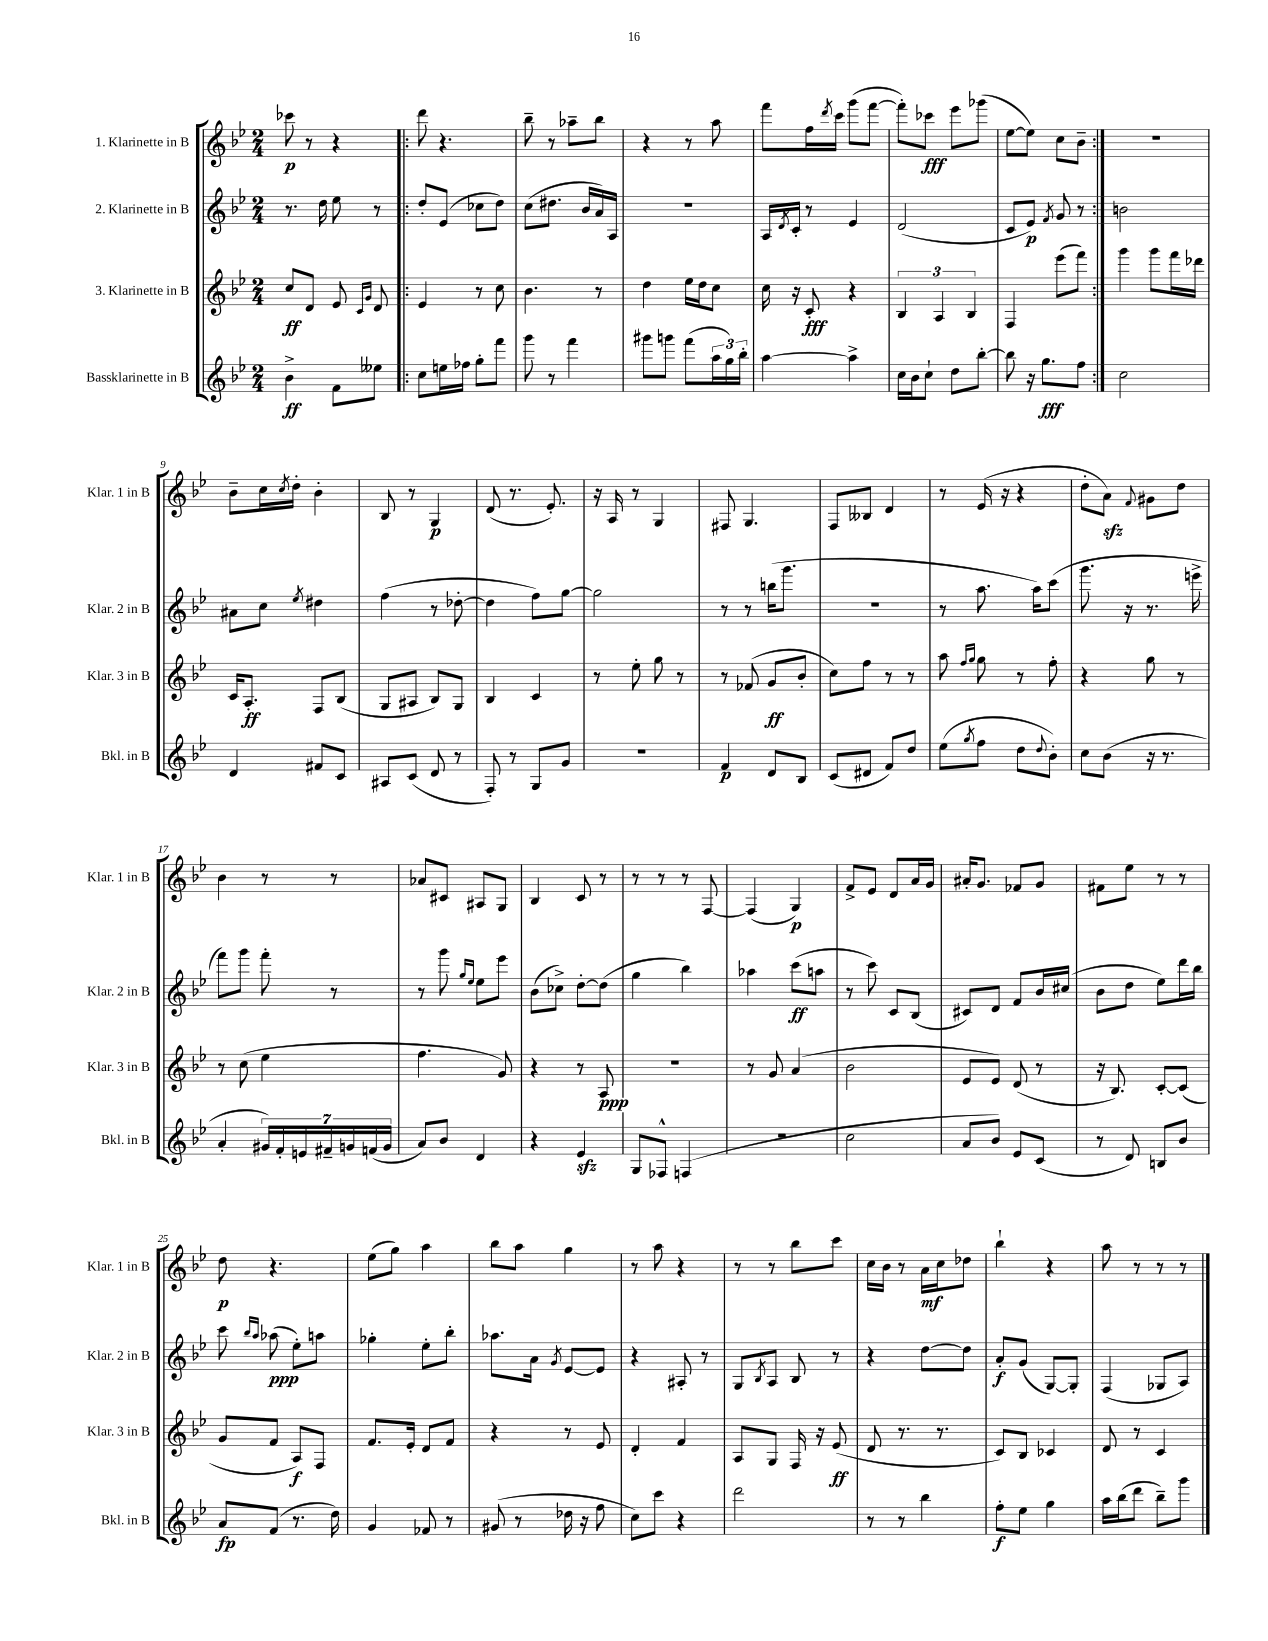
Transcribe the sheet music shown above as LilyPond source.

<<
\new StaffGroup <<
\new Staff = "s0" \with { instrumentName = "1. Klarinette in B" shortInstrumentName = "Klar. 1 in B" } {
    \clef treble \key bes \major \numericTimeSignature \time 2/4
    ces'''8\p r8 r4 |
    \repeat volta 2 { d'''8 r4. |
    bes''8-- r8 aes''8-- bes''8 |
    r4 r8 a''8 |
    f'''8 f''16 \acciaccatura { d'''8 } c'''16 g'''8( f'''8~ |
    f'''8-.) ces'''8\fff ees'''8 ges'''8( |
    ees''8~ ees''8) c''8 bes'8-- | }
    R2 |
    bes'8-- c''16 \acciaccatura { c''8 } d''16-. bes'4-. |
    bes8 r8 g4\p |
    d'8( r8. ees'8.-.) |
    r16 a16 r8 g4 |
    fis8 g4. |
    f8 beses8 d'4 |
    r8 ees'16( r16 r4 |
    d''8-. a'8\sfz) \appoggiatura { f'8 } gis'8 d''8 |
    bes'4 r8 r8 |
    aes'8 cis'8 ais8 g8 |
    bes4 c'8 r8 |
    r8 r8 r8 f8~ |
    f4( g4\p) |
    f'8-> ees'8 d'8 a'16 g'16 |
    ais'16-. g'8. fes'8 g'8 |
    fis'8 ees''8 r8 r8 |
    d''8\p r4. |
    ees''8( g''8) a''4 |
    bes''8 a''8 g''4 |
    r8 a''8 r4 |
    r8 r8 bes''8 c'''8 |
    c''16 bes'16 r8 a'16\mf c''16 des''8 |
    bes''4-! r4 |
    a''8 r8 r8 r8 \bar "|." |
}
\new Staff = "s1" \with { instrumentName = "2. Klarinette in B" shortInstrumentName = "Klar. 2 in B" } {
    \clef treble \key bes \major \numericTimeSignature \time 2/4
    r8. d''16 ees''8 r8 |
    \repeat volta 2 { d''8-. ees'8( ces''8 d''8) |
    c''8( dis''8. bes'16 a'16) a16 |
    R2 |
    a16 \acciaccatura { d'8 } c'16-. r8 ees'4 |
    d'2( |
    c'8 ees'8\p) \acciaccatura { f'8 } g'8 r8 | }
    b'2 |
    ais'8 c''8 \acciaccatura { ees''8 } dis''4 |
    f''4( r8 des''8~-. |
    des''4 f''8) g''8~ |
    g''2 |
    r8 r8 b''16( g'''8. |
    r2 |
    r8 a''8. a''16) c'''8( |
    g'''8. r16 r8. e'''16-> |
    f'''8) g'''8 f'''8-. r8 |
    r8 g'''8 \grace { g''16 ees''16 } ees''8 ees'''8 |
    bes'8( ces''8->) d''8~-. d''8( |
    g''4 bes''4) |
    aes''4 c'''8\ff( a''8 |
    r8 c'''8) c'8 bes8( |
    cis'8) d'8 f'8 bes'16 cis''16( |
    bes'8 d''8 ees''8) d'''16 bes''16 |
    c'''8 \grace { bes''16 a''16 } aes''8\ppp( ees''8-.) a''8 |
    ges''4-. ees''8-. bes''8-. |
    aes''8. a'16 \acciaccatura { g'8 } ees'8~ ees'8 |
    r4 ais8-. r8 |
    g8 \acciaccatura { bes8 } a8 bes8 r8 |
    r4 d''8~ d''8 |
    a'8-.\f g'8( g8~) g8-. |
    f4( ges8 a8) \bar "|." |
}
\new Staff = "s2" \with { instrumentName = "3. Klarinette in B" shortInstrumentName = "Klar. 3 in B" } {
    \clef treble \key bes \major \numericTimeSignature \time 2/4
    c''8\ff d'8 ees'8 \grace { c'16 g'16 } d'8 |
    \repeat volta 2 { ees'4 r8 c''8 |
    bes'4. r8 |
    d''4 ees''16 d''16 c''8 |
    c''16 r16 c'8-.\fff r4 |
    \tuplet 3/2 { bes4 a4 bes4 } |
    f4 ees'''8( f'''8) | }
    g'''4 g'''8 f'''16 des'''16 |
    c'16 a8.-.\ff f8 bes8( |
    g8 ais8 bes8) g8 |
    bes4 c'4 |
    r8 ees''8-. g''8 r8 |
    r8 fes'8( g'8\ff bes'8-. |
    c''8) f''8 r8 r8 |
    a''8 \grace { f''16 g''16 } g''8 r8 f''8-. |
    r4 g''8 r8 |
    r8 c''8( ees''4 |
    f''4. g'8) |
    r4 r8 a8\ppp |
    R2 |
    r8 g'8 a'4( |
    bes'2 |
    ees'8 ees'8) d'8( r8 |
    r16 bes8.) c'8~-. c'8( |
    g'8 f'8 a8\f) f8 |
    f'8. ees'16-. d'8 f'8 |
    r4 r8 ees'8 |
    d'4-. f'4 |
    a8 g8 f16 r16 ees'8\ff( |
    d'8 r8. r8. |
    c'8) bes8 ces'4 |
    d'8 r8 c'4 \bar "|." |
}
\new Staff = "s3" \with { instrumentName = "Bassklarinette in B" shortInstrumentName = "Bkl. in B" } {
    \clef treble \key bes \major \numericTimeSignature \time 2/4
    bes'4->\ff f'8 eeses''8 |
    \repeat volta 2 { c''8 e''16 fes''16 g''8-. f'''8 |
    g'''8 r8 f'''4 |
    gis'''8 g'''8 f'''8( \tuplet 3/2 { a''16 g''16) bes''16-. } |
    a''4~ a''4-> |
    c''16 bes'16 c''8-! d''8 bes''8~-. |
    bes''8 r16 g''8.\fff f''8 | }
    c''2 |
    d'4 fis'8 c'8 |
    ais8 c'8( d'8 r8 |
    f8-.) r8 g8 g'8 |
    R2 |
    f'4\p d'8 bes8 |
    c'8( dis'8 f'8) d''8 |
    ees''8( \acciaccatura { g''8 } f''8 d''8 \appoggiatura { d''8 } bes'8-.) |
    c''8 bes'8( r16 r8. |
    a'4-. \tuplet 7/4 { gis'16) f'16-. e'16 fis'16-- g'16 f'16( g'16 } |
    a'8) bes'8 d'4 |
    r4 ees'4\sfz |
    g8 fes8-^ f4( |
    R2 |
    c''2 |
    a'8 bes'8) ees'8 c'8( |
    r8 d'8) b8 bes'8 |
    a'8\fp f'8( r8. d''16) |
    g'4 fes'8 r8 |
    gis'8( r8 des''16 r16 f''8 |
    c''8) c'''8 r4 |
    d'''2 |
    r8 r8 bes''4 |
    f''8-.\f ees''8 g''4 |
    a''16 bes''16( d'''8 bes''8--) g'''8 \bar "|." |
}
>>
>>
